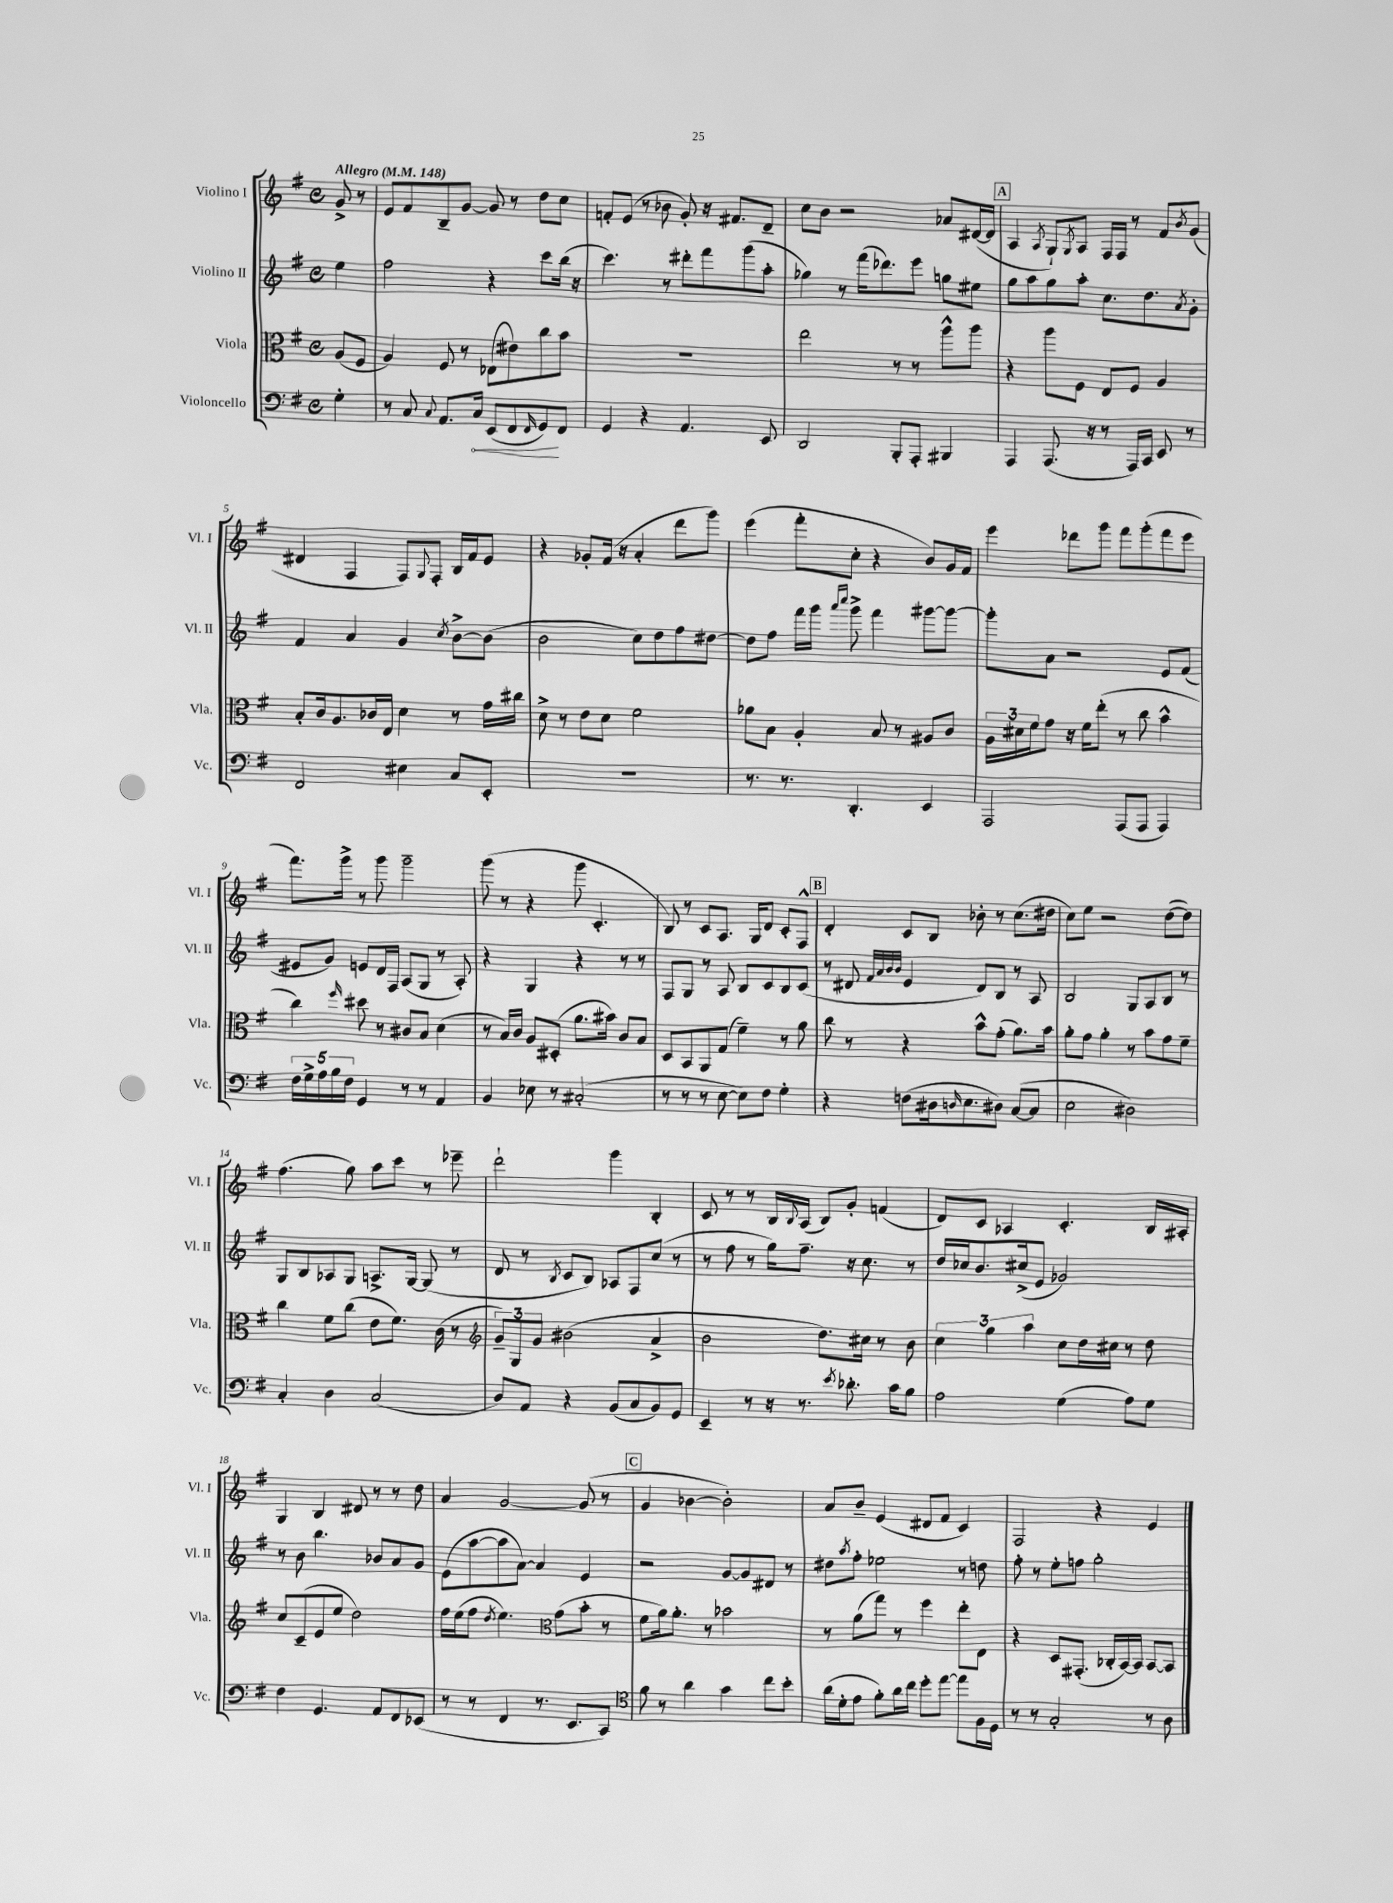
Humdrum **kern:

**kern	**dynam	**kern	**kern	**kern
*part4	*part4	*part3	*part2	*part1
*staff4	*staff4	*staff3	*staff2	*staff1
*I"Violoncello	*	*I"Viola	*I"Violino II	*I"Violino I
*I'Vc.	*	*I'Vla.	*I'Vl. II	*I'Vl. I
*clefF4	*	*clefC3	*clefG2	*clefG2
*k[f#]	*	*k[f#]	*k[f#]	*k[f#]
*M4/4	*	*M4/4	*M4/4	*M4/4
*met(c)	*	*met(c)	*met(c)	*met(c)
*MM148	*	*MM148	*MM148	*MM148
=	=	=	=	=
!	!	!	!	!LO:TX:a:B:t=Allegro
4G'\	.	(8A/L	4ee\	8g^/
.	.	8F#/J	.	8r
=1	=1	=1	=1	=1
8r	.	4A/)	2ff#\	8e/L
8C/	.	.	.	8f#/
8qqC/	.	.	.	.
8.AA/L	.	8F#/	.	8B~/
.	.	8r	.	[8g/J
!	!LO:HP:b	!	!	!
16C/Jk	<	.	.	.
(8EE/L	.	(8E-X\L	4r	8g/]
8FF#/	.	8e#X\)	.	8r
16qqFF#/	.	.	.	.
8GG/)	.	8cc\	8ccc\L	8dd\L
8FF#/J	[	8b\J	(16bb\Jk	8cc\J
.	.	.	16r	.
=2	=2	=2	=2	=2
4GG/	.	1r	4.ccc\)	8fn'/L
.	.	.	.	(8e/J
4r	.	.	.	8r
.	.	.	8r	8b-X\
4.AA/	.	.	8ddd#X'\L	8g'/)
.	.	.	8fff#\	16r
.	.	.	.	8.f#X/L
.	.	.	(8ggg\	.
8EE/	.	.	8aa'\J	8d~/J
=3	=3	=3	=3	=3
2DD/	.	2ee\	4gg-X\)	8cc\L
.	.	.	.	8b\J
.	.	.	8r	2r
.	.	.	(16fff#\KL	.
.	.	.	8.ddd-X\)	.
8BBB'/L	.	8r	.	.
8AAA'/J	.	8r	8eee\J	.
4BBB#X/	.	8aa^^\L	8ggn\L	8a-X/L
.	.	8aa\J	8ee#X\J	([16d#X/L
.	.	.	.	16d#/JJ]
!!LO:REH:place=s1:t=A
=4	=4	=4	=4	=4
4AAA/	.	4r	8gg\L	4A/
.	.	.	8aa\	.
.	.	.	.	8qA/
(8.AAA/	.	8aa\L	8gg\	8G`/L)
.	.	.	.	8qG/
.	.	8F#\J	8aa'\J	8A/J
16r	.	.	.	.
8r	.	8E/L	8.cc\L	16F#/LL
.	.	.	.	16F#/JJ
16AAA/LL)	.	8F#/J	.	8r
16CC/JJ	.	.	8.dd\	.
8EE/	.	4A/	.	8f#/L
.	.	.	8qa/	8qb/
8r	.	.	8g'\J	(8g/J
!!LO:LB:g=z
=5	=5	=5	=5	=5
2FF#/	.	8B'/L	4f#/	4d#X/
.	.	16c/k	.	.
.	.	8.A/	.	.
.	.	.	4a/	4F#/
.	.	16c-X/L	.	.
.	.	16E/JJ	.	.
4E#X\	.	4d\	4g/	8F#/L)
.	.	.	.	8qqG/
.	.	.	.	8F#'/J
.	.	.	8qcc/	.
8C/L	.	8r	[8b^\L	16B/LL
.	.	.	.	16f#/J
8EE'/J	.	16g\LL	(8b\J]	8e/J
.	.	16cc#X\JJ	.	.
=6	=6	=6	=6	=6
1r	.	8d^\	2b\	4r
.	.	8r	.	.
.	.	8e\L	.	8g-X'/L
.	.	8d\J	.	(16f#/Jk
.	.	.	.	16r
.	.	2f#\	8cc\L)	4a'/
.	.	.	8dd\	.
.	.	.	8ff#\	8ddd\L
.	.	.	[8dd#X\J	8ggg\J)
=7	=7	=7	=7	=7
8.r	.	8a-X\L	8dd#\L]	(4eee\
.	.	8B\J	8ff#\J	.
8.r	.	.	.	.
.	.	4A'/	16fff#\LL	8fff#'\L
.	.	.	16ggg\JJ	.
.	.	.	16qqaaa/LL	.
.	.	.	16qqcccc/JJ	.
4.DD'/	.	.	8ggg^\	8cc'\J
.	.	8B/	4fff#\	4r
.	.	8r	.	.
4EE/	.	8A#X/L	[8ggg#X\L	8b/L)
.	.	8c/J	8ggg#\J_	16g/L
.	.	.	.	16f#/JJ
=8	=8	=8	=8	=8
2AAA/	.	24A\LL	8ggg#'\L]	4eee\
.	.	24d#X\	.	.
.	.	24f#\J	.	.
.	.	8g\J	8a\J	.
.	.	16r	2r	8ddd-X\L
.	.	16f#\KL	.	.
.	.	(8ee'\J	.	8ggg\J
(8AAA/L	.	8r	.	8fff#\L
8AAA/J	.	8cc\	.	(8ggg'\
4AAA/)	.	4b^^\	8e/L	8fff#\
.	.	.	(8f#/J	8eee\J
!!LO:LB:g=z
=9	=9	=9	=9	=9
20F#\LL	.	4cc\)	8e#X/L	8.fff#\L)
20G^\	.	.	.	.
20A\	.	.	.	.
.	.	.	8g/J)	.
20B\	.	.	.	.
.	.	.	.	16ggg^\Jk
20F#\JJ	.	.	.	.
.	.	16qqff#/	.	.
4GG/	.	8dd#X\	8en/L	8r
.	.	8r	16d/L	8ggg\
.	.	.	16F#/JJ	.
8r	.	8c#X/L	(8A/L	2ggg~\
8r	.	8B/J	8G/J	.
4AA/	.	(4d\	8r	.
.	.	.	8A'/)	.
=10	=10	=10	=10	=10
4BB/	.	8r	4r	(8ggg\
.	.	16B/LL)	.	8r
.	.	16c/JJ	.	.
8E-X\	.	8A/L	4G/	4r
8r	.	(8D#X'/J	.	.
(2C#X'/	.	8.a\L	4r	8ggg\
.	.	.	.	4.c'/
.	.	16b#X\Jk)	.	.
.	.	8c/L	8r	.
.	.	8B/J	8r	.
=11	=11	=11	=11	=11
8r	.	8D/L	8F#/L	8B/)
8r	.	8BB/	8G/J	8r
8r	.	8AA/	8r	8c/L
[8E\	.	(8G/J	8A/	8.A/J
8E\L])	.	4f#~\)	8B/L	.
.	.	.	.	16G/KL
8F#\J	.	.	8c/	8d/J
4G'\	.	8r	8B/	8c'/L
.	.	8a\	(8c/J	8F#^^/J
!!LO:REH:place=s1:t=B
=12	=12	=12	=12	=12
4r	.	8cc\	8r	4d'/
.	.	8r	8d#X/	.
.	.	.	32qqf#/LLL	.
.	.	.	32qqa/	.
.	.	.	32qqb/	.
.	.	.	32qqb/JJJ	.
(8Fn\L	.	4r	4e/	8c/L
16D#X\k	.	.	.	8B/J
16qqDn/	.	.	.	.
8.E\	.	.	.	.
.	.	8b^^\L	8d#/L)	8b-X'\
8D#X\J)	.	(8g'\J	8B/J	8r
([8C/L	.	8.a\L)	8r	(8.cc\L
8C/J]	.	.	8A/	.
.	.	16b\Jk	.	16dd#X\Jk
=13	=13	=13	=13	=13
2E\	.	8a'\L	2B/	8cc\L)
.	.	8g\J	.	8ee\J
.	.	4a'\	.	2r
2D#X\)	.	8r	8G/L	.
.	.	8b\L	8A/	.
.	.	8g\	8B/J	([8dd\L
.	.	8f#~\J	8r	8dd\J])
!!LO:LB:g=z
=14	=14	=14	=14	=14
4C'/	.	4cc\	8G/L	(4.ff#\
.	.	.	8B/	.
4D\	.	8f#\L	8A-X/	.
.	.	(8cc\J	8G/J	8gg\)
(2C/	.	8e\L	8.An^/L	8aa\L
.	.	8.f#\J)	.	8ccc\J
.	.	.	[16G/Jk	.
.	.	.	(8G/]	8r
.	.	(16c\	.	.
.	.	8r	8r	8eee-X~\
=15	=15	=15	=15	=15
*	*	*clefG2	*	*
8D/L)	.	12g~/L)	8d/	2ddd`\
.	.	12G/	.	.
8AA/J	.	.	8r	.
.	.	12g/J	.	.
.	.	.	8qB/	.
4r	.	(2b#X\	8c/L	.
.	.	.	8B/J)	.
(8BB/L	.	.	8A-X/L	4ggg\
8C/	.	.	8F#/	.
8BB/)	.	4a^/	(8cc/J	4B'/
8GG/J	.	.	8r	.
=16	=16	=16	=16	=16
4EE~/	.	2b\	8r	8c/
.	.	.	8ff#\	8r
8r	.	.	8r	8r
16r	.	.	16gg\KL)	16B/LL
.	.	.	.	8qqB/
8.r	.	.	8.ff#~\J	(16A/JJ
.	.	8.dd\L)	.	8B/L)
8qe/	.	.	.	.
8.d-X'\	.	.	16r	8g'/J
.	.	16cc#X\Jk	8.cc\	.
.	.	8r	.	(4fn/
16c\KL	.	.	.	.
8B\J	.	8b\	8r	.
=17	=17	=17	=17	=17
2A\	.	6cc\	16dd/LL	8d/L)
.	.	.	16cc-X/J	.
.	.	.	8.b/	8c/J
.	.	6gg\	.	.
.	.	.	.	4A-X/
.	.	.	(16cc#X^/k	.
.	.	6aa\	.	.
.	.	.	8e/J	.
(4G\	.	8cc\L	2g-X/)	4.c'/
.	.	16dd\L	.	.
.	.	16cc#X\JJ	.	.
8A\L)	.	8r	.	.
8G\J	.	8dd\	.	16B/LL
.	.	.	.	16A#X'/JJ
!!LO:LB:g=z
=18	=18	=18	=18	=18
4F#\	.	8cc/L	8r	4G/
.	.	(8c~/	8b\	.
4.GG/	.	8e/	4.bb\	4B/
.	.	8ee/J	.	.
.	.	2dd\)	.	8d#X/
8AA/L	.	.	8b-X/L	8r
8FF#/	.	.	8a/	8r
(8EE-X/J	.	.	8g/J	8dd\
=19	=19	=19	=19	=19
8r	.	16ff#\LL	(8e\L	4a/
.	.	(16ee\J	.	.
8r	.	8ff#\J	[8aa\	.
.	.	8qdd/	.	.
4FF#/	.	4.ee\)	8aa\]	[2g/
.	.	.	[8a\J)	.
8.r	.	.	4a/]	.
*	*	*clefC3	*	*
.	.	(8g\L	.	.
8.EE/L	.	.	.	.
.	.	8b'\J	4e/	(8g/]
8CC/J)	.	8r	.	8r
!!LO:REH:place=s1:t=C
=20	=20	=20	=20	=20
*clefC4	*	*	*	*
8f#\	.	8f#\L	2r	4g/
8r	.	16a\k)	.	.
.	.	8.a'\J	.	.
4a\	.	.	.	[4b-X\
.	.	8r	.	.
4g\	.	2b-X\	[8g/L	2b-'\])
.	.	.	8g/]	.
8cc\L	.	.	8d#X/J	.
8b'\J	.	.	8r	.
=21	=21	=21	=21	=21
(16a\LL	.	8r	8dd#X\L	8a/L
16d'\J	.	.	.	.
.	.	.	8qaa/	.
8e\J	.	(8a\L	8ff#'\J	8b~/J
8f#'\L)	.	8gg\J)	2ee-X\	(4e/
16a\L	.	8r	.	.
16cc\JJ	.	.	.	.
8dd'\L	.	4ff#\	.	8d#X/L
[8ee\J	.	.	.	8f#/J
8ee\L]	.	8ee'\L	8r	4c/)
16F#\L	.	8E\J	8ddn\	.
16D\JJ	.	.	.	.
=22	=22	=22	=22	=22
8r	.	4r	8ff#'\	2F#/
8r	.	.	8r	.
2G'/	.	8D/L	8ee'\L	.
.	.	(8.GG#X'/J	8ffn\J	.
.	.	.	2gg'\	4r
.	.	16C-X'/LL	.	.
.	.	[16BB/)	.	.
.	.	16BB/JJ]	.	.
8r	.	[8BB/L	.	4e/
8A\	.	8BB/J]	.	.
==	==	==	==	==
*-	*-	*-	*-	*-
